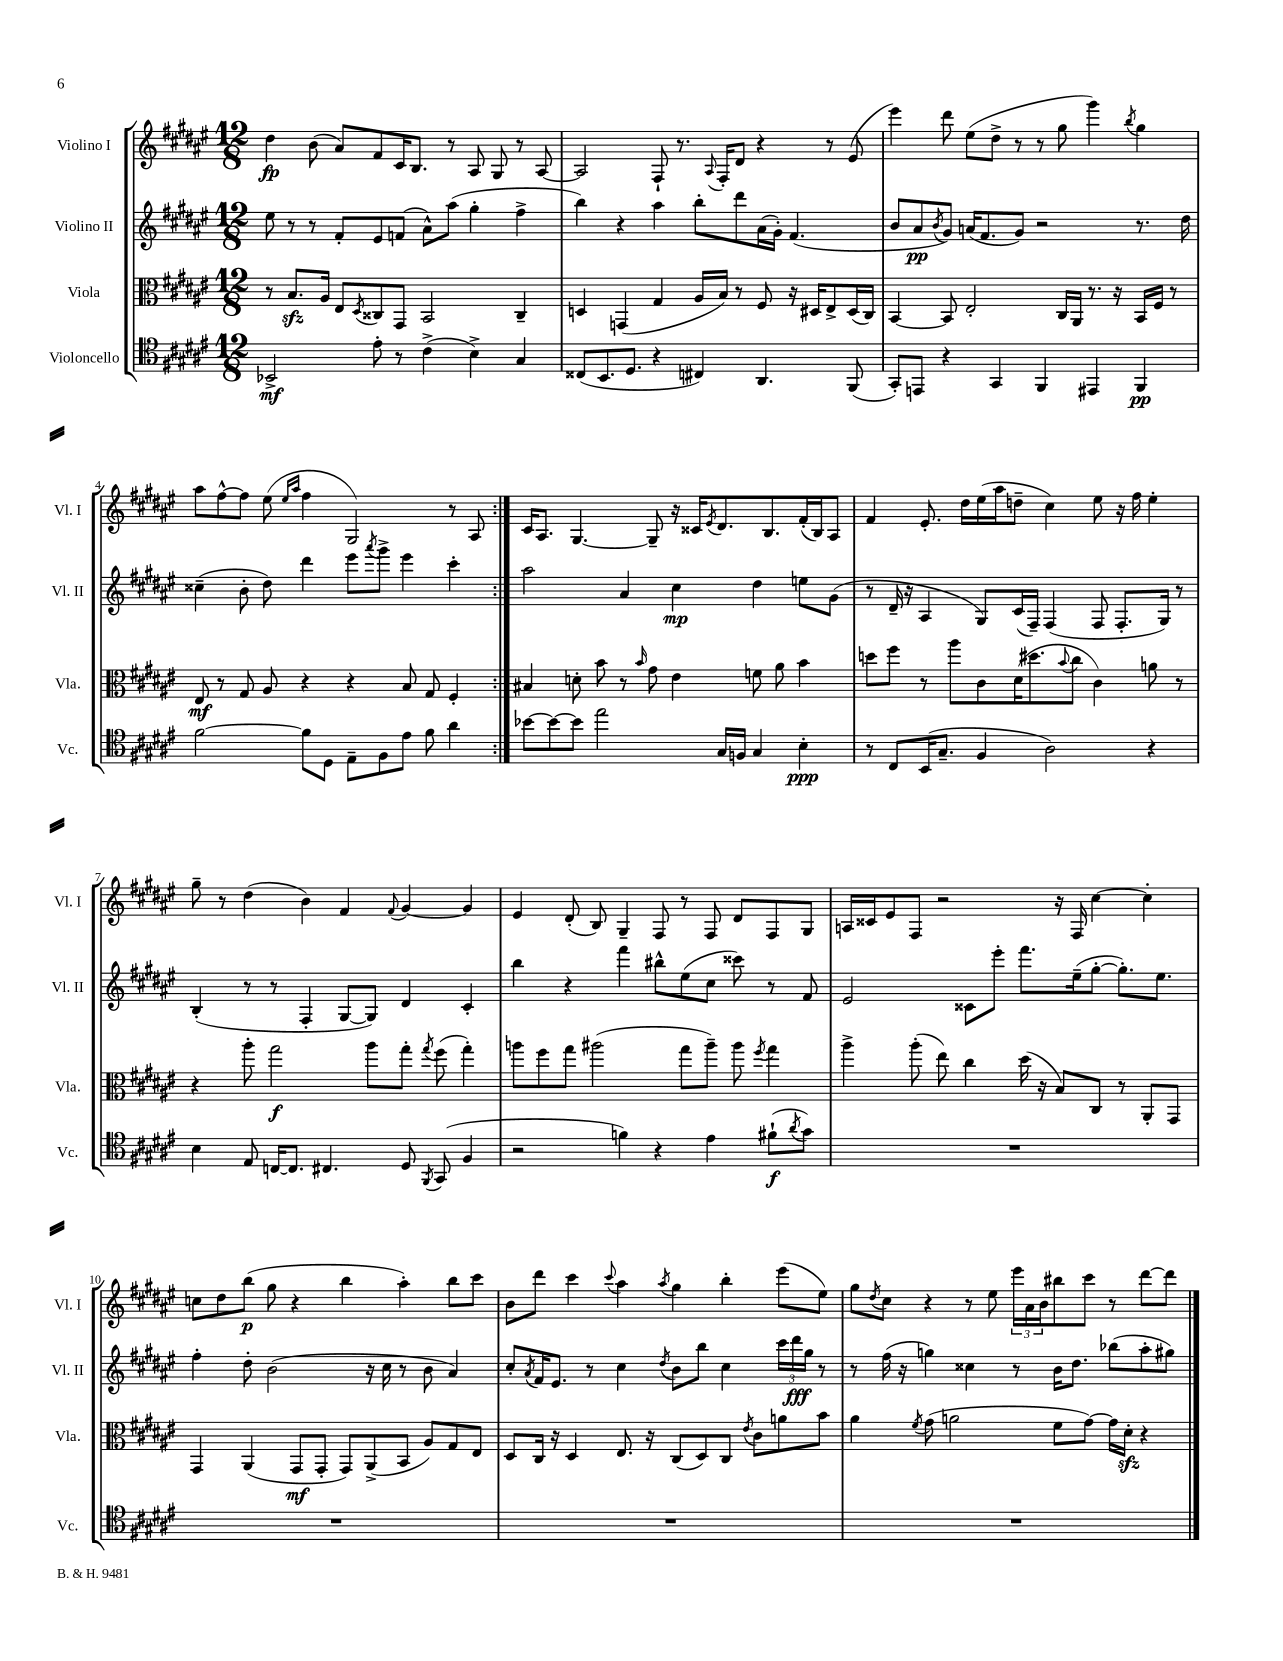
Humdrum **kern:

**kern	**dynam	**kern	**dynam	**kern	**dynam	**kern	**dynam
*part4	*part4	*part3	*part3	*part2	*part2	*part1	*part1
*staff4	*staff4	*staff3	*staff3	*staff2	*staff2	*staff1	*staff1
*I"Violoncello	*	*I"Viola	*	*I"Violino II	*	*I"Violino I	*
*I'Vc.	*	*I'Vla.	*	*I'Vl. II	*	*I'Vl. I	*
*clefC4	*	*clefC3	*	*clefG2	*	*clefG2	*
*k[f#c#g#d#a#e#]	*	*k[f#c#g#d#a#e#]	*	*k[f#c#g#d#a#e#]	*	*k[f#c#g#d#a#e#]	*
*M12/8	*	*M12/8	*	*M12/8	*	*M12/8	*
=1	=1	=1	=1	=1	=1	=1	=1
2BB-X^/	mf	8r	.	8ee#\	.	4dd#\	fp
.	.	8.Bzz/L	.	8r	.	.	.
.	.	.	.	8r	.	(8b\	.
.	.	16A#/Jk	.	.	.	.	.
.	.	8E#/L	.	8f#'/L	.	8a#/L)	.
.	.	8qD#/	.	.	.	.	.
8e#'\	.	8C##X/	.	8e#/	.	8f#/	.
8r	.	8GG#/J	.	(8fn/J	.	16c#/K	.
.	.	.	.	.	.	8.B/J	.
(4c#^\	.	2BB/	.	8a#^^\L)	.	.	.
.	.	.	.	(8aa#\J	.	8r	.
4B^\)	.	.	.	4gg#'\	.	8A#/	.
.	.	.	.	.	.	8G#/	.
4G#/	.	4C##~/	.	4ff#^\	.	8r	.
.	.	.	.	.	.	[8A#/	.
=2	=2	=2	=2	=2	=2	=2	=2
(8C##X/L	.	4Dn/	.	4bb\)	.	2A#/]	.
8.BB/	.	.	.	.	.	.	.
.	.	(4GGn/	.	4r	.	.	.
8.D#/J	.	.	.	.	.	.	.
4r	.	4G#/	.	4aa#\	.	8F#`/	.
.	.	.	.	.	.	8.r	.
4C#X/)	.	16A#/LL	.	8bb'\L	.	.	.
.	.	.	.	.	.	8qqA#/	.
.	.	16B/JJ)	.	.	.	16F#'/KL	.
.	.	8r	.	8ddd#\	.	8d#/J	.
4.AA#/	.	8F#/	.	(16a#\L	.	4r	.
.	.	.	.	16g#'\JJ)	.	.	.
.	.	16r	.	(4.f#/	.	.	.
.	.	16D#X/KL	.	.	.	.	.
.	.	8E#^/	.	.	.	8r	.
(8FF#/	.	(16D#/L	.	.	.	(8e#/	.
.	.	16C#/JJ)	.	.	.	.	.
=3	=3	=3	=3	=3	=3	=3	=3
8GG#'/L)	.	[4BB/	.	8b/L	.	4eee#\)	.
8EEn/J	.	.	.	8a#/	pp	.	.
.	.	.	.	8qb/	.	.	.
4r	.	8BB/]	.	8g#/J)	.	8ddd#\	.
.	.	2E#'/	.	(16an/KL	.	(8ee#\L	.
.	.	.	.	8.f#/	.	.	.
4GG#/	.	.	.	.	.	8dd#^\J	.
.	.	.	.	8g#/J)	.	8r	.
4FF#/	.	.	.	2r	.	8r	.
.	.	16C#/LL	.	.	.	8gg#\	.
.	.	16AA#/JJ	.	.	.	.	.
4EE#X/	.	8.r	.	.	.	4ggg#\)	.
.	.	16r	.	.	.	.	.
.	.	.	.	.	.	8qbb/	.
4FF#/	pp	16BB/LL	.	8.r	.	4gg#\	.
.	.	16F#/JJ	.	.	.	.	.
.	.	8r	.	.	.	.	.
.	.	.	.	16dd#\	.	.	.
!!LO:LB:g=z
=4	=4	=4	=4	=4	=4	=4	=4
[2f#\	.	8E#/	mf	(4cc##X~\	.	8aa#\L	.
.	.	8r	.	.	.	[8ff#^^\	.
.	.	8G#/	.	8b'\	.	8ff#\J]	.
.	.	8A#/	.	8dd#\)	.	(8ee#\	.
.	.	.	.	.	.	16qqee#/LL	.
.	.	.	.	.	.	16qqaa#/JJ	.
8f#\L]	.	4r	.	4ddd#\	.	4ff#\	.
8D#\J	.	.	.	.	.	.	.
8E#~\L	.	4r	.	8eee#\L	.	2G#/)	.
.	.	.	.	8qaaa#/	.	.	.
8F#\	.	.	.	8ggg#^\J	.	.	.
8e#\J	.	8B/	.	4eee#\	.	.	.
8f#\	.	8G#/	.	.	.	.	.
4a#\	.	4F#'/	.	4ccc#'\	.	8r	.
.	.	.	.	.	.	8A#/	.
=5:|!	=5:|!	=5:|!	=5:|!	=5:|!	=5:|!	=5:|!	=5:|!
[8b-X\L	.	4B#X/	.	2aa#\	.	16c#/KL	.
.	.	.	.	.	.	8.A#/J	.
8b-\_	.	.	.	.	.	.	.
8b-\J]	.	8dn'\	.	.	.	[4.G#/	.
2ee#\	.	8b\	.	.	.	.	.
.	.	8r	.	4a#/	.	.	.
.	.	16qqb/	.	.	.	.	.
.	.	8g#\	.	.	.	8G#~/]	.
.	.	4e#\	.	4cc#\	mp	16r	.
.	.	.	.	.	.	16c##X/KL	.
.	.	.	.	.	.	8qe#/	.
16G#/LL	.	.	.	.	.	8.d#/	.
16Fn/JJ	.	.	.	.	.	.	.
4G#/	.	8fn\	.	4dd#\	.	.	.
.	.	.	.	.	.	8.B/	.
.	.	8a#\	.	.	.	.	.
4B'\	ppp	4b\	.	8een\L	.	(16f#'/L	.
.	.	.	.	.	.	16B/J)	.
.	.	.	.	(8g#\J	.	8A#/J	.
=6	=6	=6	=6	=6	=6	=6	=6
8r	.	8ddn\L	.	8r	.	4f#/	.
8C#/L	.	8ff#\J	.	16d#~/	.	.	.
.	.	.	.	16r	.	.	.
(16BB/K	.	8r	.	4A#/	.	8.e#'/	.
8.G#~/J	.	.	.	.	.	.	.
.	.	8aa#\L	.	.	.	.	.
.	.	.	.	.	.	16dd#\LL	.
4F#/	.	8c#\	.	8G#/L)	.	(16ee#\	.
.	.	.	.	.	.	16aa#\J	.
.	.	(16d#\K	.	(16c#/L	.	8ddn~\J	.
.	.	8.dd#X\	.	16F#~/JJ)	.	.	.
2A#\)	.	.	.	(4F#/	.	4cc#\)	.
.	.	8qqb/	.	.	.	.	.
.	.	8cc#\J	.	.	.	.	.
.	.	4c#\)	.	8F#/	.	8ee#\	.
.	.	.	.	8.F#'/L	.	16r	.
.	.	.	.	.	.	16ff#\	.
4r	.	8an\	.	.	.	4ee#'\	.
.	.	.	.	16G#/Jk)	.	.	.
.	.	8r	.	8r	.	.	.
!!LO:LB:g=z
=7	=7	=7	=7	=7	=7	=7	=7
4B\	.	4r	.	(4B'/	.	8gg#~\	.
.	.	.	.	.	.	8r	.
8E#/	.	8aa#'\	.	8r	.	(4dd#\	.
[16Cn/KL	.	2gg#\	f	8r	.	.	.
8.C/J]	.	.	.	.	.	.	.
.	.	.	.	4F#'/	.	4b\)	.
4.C#X/	.	.	.	.	.	.	.
.	.	.	.	[8G#/L	.	4f#/	.
.	.	8aa#\L	.	8G#/J])	.	.	.
.	.	.	.	.	.	8qqf#/	.
8D#/	.	8gg#'\J	.	4d#/	.	[4g#/	.
8qFF#/	.	8qgg#/	.	.	.	.	.
(8GG#/	.	(8ff#\	.	.	.	.	.
4F#/	.	4gg#'\)	.	4c#'/	.	4g#/]	.
=8	=8	=8	=8	=8	=8	=8	=8
2r	.	8aan\L	.	4bb\	.	4e#/	.
.	.	8ff#\	.	.	.	.	.
.	.	8gg#\J	.	4r	.	(8d#'/	.
.	.	(2aa#X\	.	.	.	8B/)	.
4fn\)	.	.	.	4fff#\	.	4G#~/	.
4r	.	.	.	8bb#X^^\L	.	8F#/	.
.	.	8gg#\L	.	(8ee#\	.	8r	.
4e#\	.	8aa#~\J)	.	8cc#\J	.	8F#/	.
.	.	8aa#\	.	8ccc##X\)	.	8d#/L	.
.	.	8qff#/	.	.	.	.	.
(8f#X`\L	f	4gg#\	.	8r	.	8F#/	.
8qa#/	.	.	.	.	.	.	.
8g#\J)	.	.	.	8f#/	.	8G#/J	.
=9	=9	=9	=9	=9	=9	=9	=9
1.r	.	4aa#^\	.	2e#/	.	16An/LL	.
.	.	.	.	.	.	16c##X/J	.
.	.	.	.	.	.	8e#/	.
.	.	(8aa#'\	.	.	.	8F#/J	.
.	.	8ee#\)	.	.	.	2r	.
.	.	4cc#\	.	8c##X\L	.	.	.
.	.	.	.	8eee#'\J	.	.	.
.	.	(16dd#\	.	8.fff#\L	.	.	.
.	.	16r	.	.	.	.	.
.	.	8B/L)	.	.	.	16r	.
.	.	.	.	(16ee#~\k	.	16F#/	.
.	.	8C#/J	.	[8gg#'\J	.	[4cc#\	.
.	.	8r	.	8.gg#'\L])	.	.	.
.	.	8AA#'/L	.	.	.	4cc#'\]	.
.	.	.	.	8.ee#\J	.	.	.
.	.	8GG#/J	.	.	.	.	.
!!LO:LB:g=z
=10	=10	=10	=10	=10	=10	=10	=10
1.r	.	4GG#/	.	4ff#'\	.	8ccn\L	.
.	.	.	.	.	.	8dd#\	.
.	.	(4AA#/	.	8dd#'\	.	(8bb\J	p
.	.	.	.	(2b\	.	8gg#\	.
.	.	8GG#/L	mf	.	.	4r	.
.	.	8GG#'/J	.	.	.	.	.
.	.	8GG#/L)	.	.	.	4bb\	.
.	.	(8AA#^/	.	16r	.	.	.
.	.	.	.	16cc#\	.	.	.
.	.	8BB/J	.	8r	.	4aa#'\)	.
.	.	8A#/L)	.	8b\	.	.	.
.	.	8G#/	.	4a#/)	.	8bb\L	.
.	.	8E#/J	.	.	.	8ccc#\J	.
=11	=11	=11	=11	=11	=11	=11	=11
1.r	.	8D#/L	.	8cc#'/L	.	8b\L	.
.	.	.	.	8qa#/	.	.	.
.	.	16C#/Jk	.	16f#/K	.	8ddd#\J	.
.	.	16r	.	8.e#/J	.	.	.
.	.	4D#/	.	.	.	4ccc#\	.
.	.	.	.	8r	.	.	.
.	.	.	.	.	.	8qqccc#/	.
.	.	8.E#/	.	4cc#\	.	4aa#\	.
.	.	16r	.	.	.	.	.
.	.	.	.	8qdd#/	.	8qaa#/	.
.	.	(8C#/L	.	8b\L	.	4gg#\	.
.	.	8D#/)	.	8bb\J	.	.	.
.	.	8C#/J	.	4cc#\	.	4bb'\	.
.	.	8qe#/	.	.	.	.	.
.	.	8c#\L	.	.	.	.	.
.	.	8an\	.	24ccc#\LL	.	(8eee#\L	.
.	.	.	.	24ddd#\	fff	.	.
.	.	.	.	24gg#\JJ	.	.	.
.	.	8b\J	.	8r	.	8ee#\J)	.
=12	=12	=12	=12	=12	=12	=12	=12
1.r	.	4a#\	.	8r	.	8gg#\L	.
.	.	.	.	.	.	8qdd#/	.
.	.	.	.	(16ff#\	.	8cc#\J	.
.	.	.	.	16r	.	.	.
.	.	8qf#/	.	.	.	.	.
.	.	(8g#\	.	4ggn\)	.	4r	.
.	.	2an\	.	.	.	.	.
.	.	.	.	4cc##X\	.	8r	.
.	.	.	.	.	.	8ee#\	.
.	.	.	.	8r	.	24eee#\LL	.
.	.	.	.	.	.	24a#\	.
.	.	.	.	.	.	24b\J	.
.	.	8f#\L	.	16b\KL	.	8bb#X\	.
.	.	.	.	8.dd#\J	.	.	.
.	.	[8g#\J)	.	.	.	8ccc#\J	.
.	.	16g#\LL]	.	(8bb-X\L	.	8r	.
.	.	16d#zz'\JJ	.	.	.	.	.
.	.	4r	.	8aa#'\	.	[8ddd#\L	.
.	.	.	.	8gg#X\J)	.	8ddd#\J]	.
==	==	==	==	==	==	==	==
*-	*-	*-	*-	*-	*-	*-	*-
